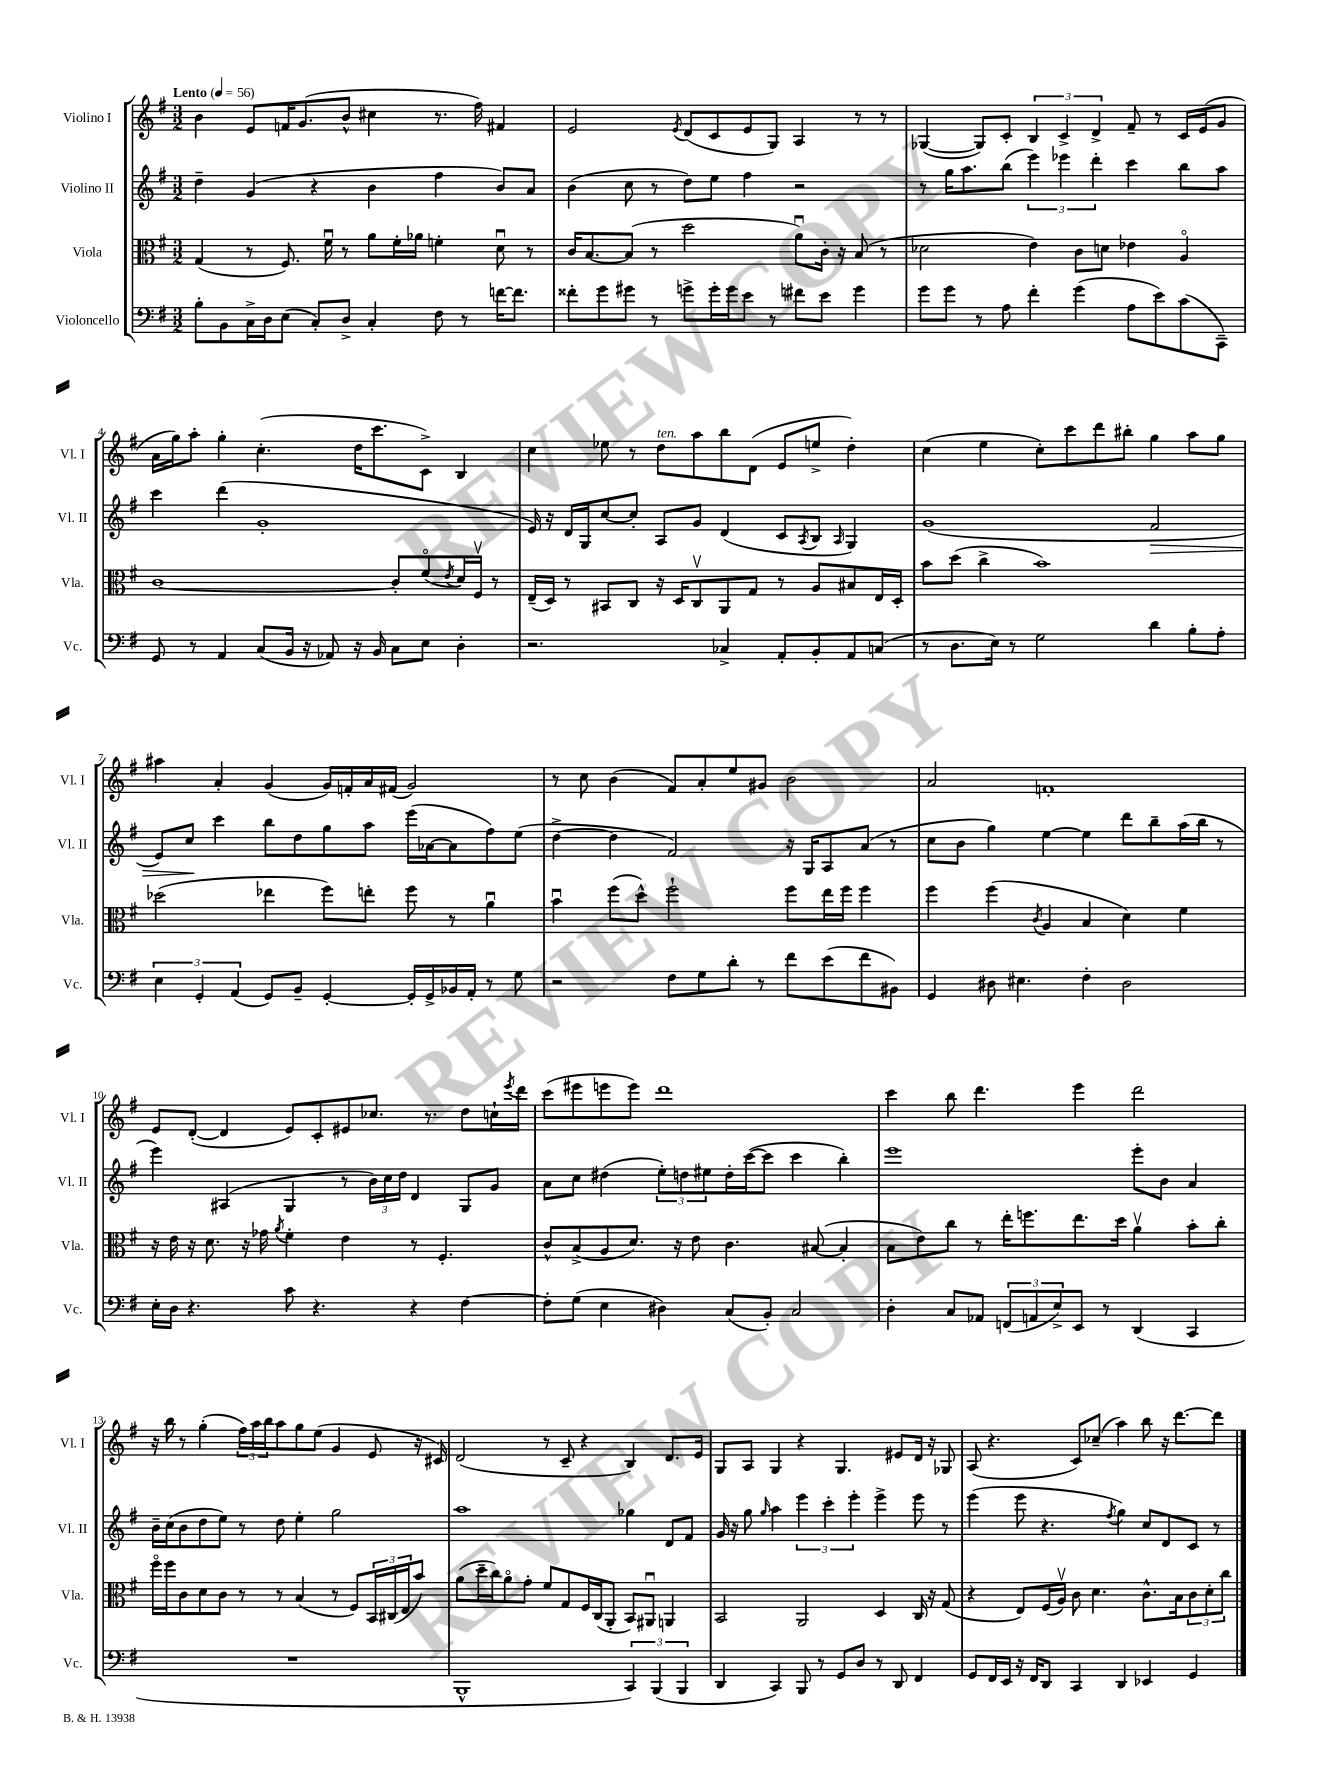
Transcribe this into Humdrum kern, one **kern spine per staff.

**kern	**kern	**kern	**kern
*staff4	*staff3	*staff2	*staff1
*clefF4	*clefC3	*clefG2	*clefG2
*k[f#]	*k[f#]	*k[f#]	*k[f#]
*M3/2	*M3/2	*M3/2	*M3/2
*MM56	*MM56	*MM56	*MM56
8B'	(4G	4dd~	4b
8BB	.	.	.
16C^	8r	(4g	8e
16D	.	.	.
(8E	8.F#)	.	16f
.	.	.	(8.g
8C')	.	4r	.
.	16f#u	.	.
8D^	8r	.	8b^^
4C'	8a	4b	4cc#
.	16f#'	.	.
.	16a-	.	.
8F#	4f'	4ff#	8.r
8r	.	.	.
.	.	.	16ff#)
[16f	8du	8b)	4f#
8.f]	.	.	.
.	8r	8a	.
=	=	=	=
8f##'	16c	(4b	2e
.	[8.B	.	.
8g	.	.	.
8g#	(8B]	8cc	.
8r	8r	8r	.
.	.	.	8qe
8g^	2dd	8dd)	(8d
16g'	.	8ee	8c
16g	.	.	.
8e	.	4ff#	8e
8r	.	.	8G)
8f#	8au)	2r	4A
8e	16c'	.	.
.	16r	.	.
4g	(8B	.	8r
.	8r	.	8r
=	=	=	=
8g	2d-	8r	([4G-
8g	.	16gg	.
.	.	8.aa	.
8r	.	.	8G-])
8A	.	(8bb	8c'
4f#'	4e)	6eee)	6B
.	.	6eee-	6c^
(4g	8c	.	.
.	.	6ddd'	6d^
.	8d	.	.
8A	4e-	4ccc	8f#~
8e)	.	.	8r
(8c	4Ao	8bb	16c
.	.	.	(16e
8CC~)	.	8aa	8g
=	=	=	=
8GG	[1c	4ccc	16a
.	.	.	16gg)
8r	.	.	8aa'
4AA	.	(4ddd	4gg'
(8C	.	1g'	(4.cc'
16BB	.	.	.
16r	.	.	.
8AA-)	.	.	.
16r	.	.	16dd
16BB	.	.	8.ccc
8C	8c']	.	.
8E	(8f#o	.	8c^)
.	8qe	.	.
4D'	16d)	.	4B
.	16F#v	.	.
.	8r	.	.
=	=	=	=
2.r	(16E~	16e)	4cc
.	16D)	16r	.
.	8r	16d	.
.	.	16G	.
.	8BB#	[8cc	8ee-
.	8C	8cc']	8r
.	16r	8A	8dd
.	16D	.	.
.	8Cv	8g	8aa
4C-^	8AA	(4d	8bb
.	8G	.	(8d
8AA'	8r	8c	8e
.	.	8qA	.
8BB'	8A	8B	8ee^
.	.	16qqA	.
8AA	8B#	4G)	4dd')
(8C	16E	.	.
.	16D'	.	.
=	=	=	=
8r	8b	(1g	(4cc
8.D	(8dd	.	.
.	4cc^	.	4ee
16E)	.	.	.
8r	.	.	.
2G	1b)	.	8cc')
.	.	.	8ccc
.	.	.	8ddd
.	.	.	8bb#'
4d	.	2f#	4gg
8B'	.	.	8aa
8A'	.	.	8gg
=	=	=	=
6E	(2dd-	8e)	4aa#
.	.	8cc	.
6GG'	.	.	.
.	.	4ccc	4a'
(6AA	.	.	.
8GG)	4ee-	8bb	(4g
8BB~	.	8dd	.
[4GG'	8ff#)	8gg	16g)
.	.	.	16f'
.	8ee'	8aa	16a
.	.	.	(16f#
16GG']	8ff#	(16eee	2g)
16GG^	.	[16a-	.
16BB-	8r	8a-]	.
16AA'	.	.	.
8r	4au	8ff#)	.
8G	.	(8ee	.
=	=	=	=
2r	4bu	[4dd^	8r
.	.	.	8cc
.	(8ff#	4dd]	(4b
.	8dd^^)	.	.
8F#	2ff#`	2f#)	8f#)
8G	.	.	8a'
8d'	.	.	8ee
8r	.	.	8g#
8f#	8ff#	16r	2b
.	.	16G	.
(8e	16ee	8A	.
.	16ff#	.	.
8f#	4ff#	(8a	.
8BB#)	.	8r	.
=	=	=	=
4GG	4ff#	8cc	2a
.	.	8b	.
8D#	(4ff#	4gg)	.
4.E#	.	.	.
.	8qc	.	.
.	4A	[4ee	1f'
4F#'	4B	4ee]	.
2D#	4d)	8ddd	.
.	.	8bb~	.
.	4f#	(16aa	.
.	.	16bb	.
.	.	8r	.
=	=	=	=
16E'	16r	4eee)	8e
16D	16e	.	.
4.r	16r	.	([8d'
.	8.d	.	.
.	.	(4A#	4d]
.	16r	.	.
.	16g-	.	.
.	8qa	.	.
8c	4f#'	4G	8e)
4.r	.	.	8c'
.	4e	8r	8e#
.	.	24b)	8.cc-
.	.	24cc	.
.	.	24dd	.
4r	8r	4d	.
.	.	.	8.r
.	4.F#'	.	.
[4F#	.	8G	8dd
.	.	8g	16cc`
.	.	.	8qeee
.	.	.	16ddd
=	=	=	=
8F#']	8c^^	8a	(8ccc
(8G	(8B^	8cc	8eee#
4E	8A	(4dd#	8eee
.	8.d)	.	8eee)
4D#)	.	12ee')	1ddd
.	16r	.	.
.	.	12dd	.
.	8e	.	.
.	.	12ee#	.
(8C	4.c	16dd'	.
.	.	([16ccc	.
8BB')	.	8ccc]	.
2C	.	4ccc	.
.	([8B#	.	.
.	4B#']	4bb')	.
=	=	=	=
4D'	8B	1eee	4ccc
.	8e)	.	.
8C	8cc	.	8bb
8AA-	8r	.	4.ddd
(12FF	16ee'	.	.
.	8.ff	.	.
12AA	.	.	.
12E^)	.	.	.
8EE	8.ee	.	4eee
8r	.	.	.
.	16dd	.	.
(4DD	4av	8eee'	2ddd
.	.	8b	.
4CC	8b'	4a	.
.	8cc'	.	.
=	=	=	=
1.r	16ff#o	16b~	16r
.	16ff#	(16cc	16bb
.	8c	8b	8r
.	8d	8dd	(4gg'
.	8c	8ee)	.
.	8r	8r	24ff#)
.	.	.	24aa
.	.	.	24bb
.	8r	8dd	8aa
.	(4B	4ee'	8gg
.	.	.	(8ee
.	8r	2gg	4g
.	8F#)	.	.
.	24BB	.	8e
.	(24C#	.	.
.	24E	.	.
.	8b)	.	16r
.	.	.	16c#)
=	=	=	=
1BBB^^	(8a	1aa	(2d
.	16dd~	.	.
.	16cc)	.	.
.	8ao	.	.
.	8g'	.	.
.	8f#	.	8r
.	8G	.	8c~
.	16F#	.	4r
.	(16C	.	.
.	8AA'	.	.
6CC)	8BB)	4gg-	4B)
.	8AA#u	.	.
(6BBB	.	.	.
.	4AA	8d	8.d
6BBB	.	.	.
.	.	8f#	.
.	.	.	16e
=	=	=	=
4DD	2BB	16g	8G
.	.	16r	.
.	.	8gg	8A
.	.	16qqgg	.
4CC)	.	4aa	4G
8BBB	2AA	6eee	4r
8r	.	.	.
.	.	6ccc'	.
8GG	.	.	4.G
.	.	6eee'	.
8D	.	.	.
8r	4D	4eee^	.
8DD	.	.	8e#
4FF#	16C	8eee	16d
.	16r	.	16r
.	(8G	8r	8G-
=	=	=	=
8GG	4r	(4eee	(8A
16FF#	.	.	4.r
16EE	.	.	.
16r	8E)	8eee	.
16FF#	.	.	.
8DD	(16F#	4.r	.
.	16Av)	.	.
4CC	8c	.	8c)
.	4.d	.	(8cc-~
.	.	8qff#	.
4DD	.	4gg)	4aa)
4EE-	8.c^^	8cc	8bb
.	.	8d	16r
.	16B	.	[8.ddd
4GG	12c	8c	.
.	12d'	.	.
.	.	8r	8ddd]
.	12cc	.	.
==	==	==	==
*-	*-	*-	*-
